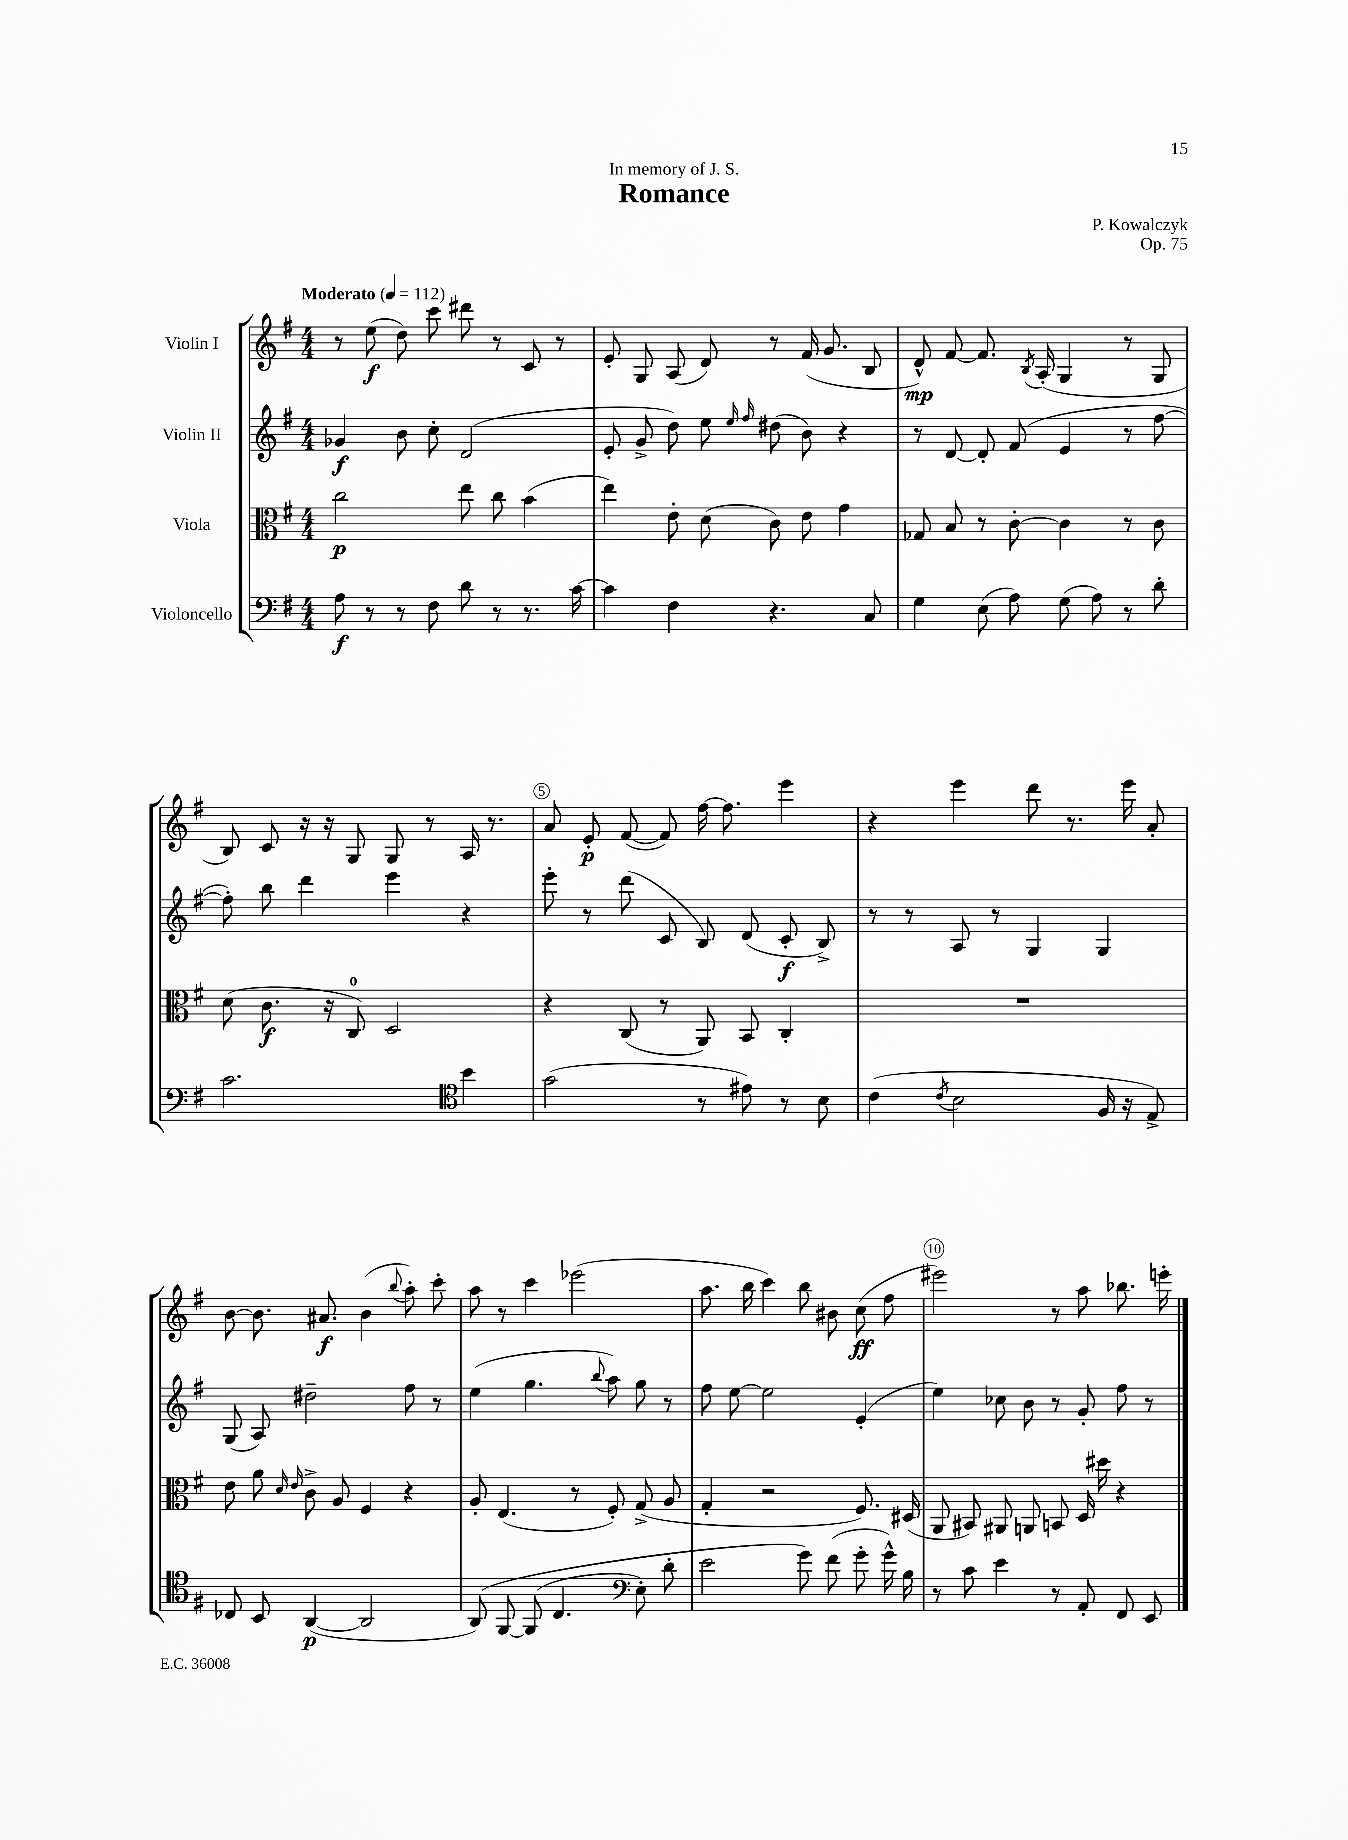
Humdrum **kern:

**kern	**dynam	**kern	**dynam	**kern	**dynam	**kern	**dynam
*part4	*part4	*part3	*part3	*part2	*part2	*part1	*part1
*staff4	*staff4	*staff3	*staff3	*staff2	*staff2	*staff1	*staff1
*I"Violoncello	*	*I"Viola	*	*I"Violin II	*	*I"Violin I	*
*clefF4	*	*clefC3	*	*clefG2	*	*clefG2	*
*k[f#]	*	*k[f#]	*	*k[f#]	*	*k[f#]	*
*M4/4	*	*M4/4	*	*M4/4	*	*M4/4	*
*MM112	*	*MM112	*	*MM112	*	*MM112	*
=1	=1	=1	=1	=1	=1	=1	=1
!	!	!	!	!	!	!LO:TX:a:B:t=Moderato	!
8A\	f	2cc\	p	4g-X/	f	8r	.
8r	.	.	.	.	.	(8ee\	f
8r	.	.	.	8b\	.	8dd\)	.
8F#\	.	.	.	8cc'\	.	8ccc\	.
8d\	.	8ee\	.	(2d/	.	8ddd#X\	.
8r	.	8cc\	.	.	.	8r	.
8.r	.	(4b\	.	.	.	8c/	.
.	.	.	.	.	.	8r	.
[16c\	.	.	.	.	.	.	.
=2	=2	=2	=2	=2	=2	=2	=2
4c\]	.	4ee\)	.	8e'/	.	8e'/	.
.	.	.	.	8g^/	.	8G/	.
4F#\	.	8e'\	.	8dd\)	.	(8A/	.
.	.	(8d\	.	8ee\	.	8d/)	.
.	.	.	.	16qqee/	.	.	.
.	.	.	.	16qqff#/	.	.	.
4.r	.	8c\)	.	(8dd#X\	.	8r	.
.	.	8e\	.	8b\)	.	(16f#/	.
.	.	.	.	.	.	8.g/	.
.	.	4g\	.	4r	.	.	.
8C/	.	.	.	.	.	8B/	.
=3	=3	=3	=3	=3	=3	=3	=3
4G\	.	8G-X/	.	8r	.	8d^^/)	mp
.	.	8B/	.	[8d/	.	[8f#/	.
(8E\	.	8r	.	8d'/]	.	8.f#/]	.
8A\)	.	[8c'\	.	(8f#/	.	.	.
.	.	.	.	.	.	8qB/	.
.	.	.	.	.	.	(16A'/	.
(8G\	.	4c\]	.	4e/	.	4G/	.
8A\)	.	.	.	.	.	.	.
8r	.	8r	.	8r	.	8r	.
8d'\	.	8c\	.	[8ff#\	.	8G/	.
!!LO:LB:g=z
=4	=4	=4	=4	=4	=4	=4	=4
2.c\	.	(8d\	.	8ff#'\])	.	8B/)	.
.	.	8.c\	f	8bb\	.	8c/	.
.	.	.	.	4ddd\	.	16r	.
.	.	16r	.	.	.	16r	.
.	.	8C/)	.	.	.	8G/	.
.	.	2D/	.	4eee\	.	8G/	.
.	.	.	.	.	.	8r	.
*clefC4	*	*	*	*	*	*	*
4b\	.	.	.	4r	.	16A/	.
.	.	.	.	.	.	8.r	.
=5	=5	=5	=5	=5	=5	=5	=5
(2g\	.	4r	.	8eee'\	.	8a/	.
.	.	.	.	8r	.	8e'/	p
.	.	(8C/	.	(8ddd\	.	([8f#/	.
.	.	8r	.	8c/	.	8f#/])	.
8r	.	8AA/)	.	8B/)	.	[16ff#\	.
.	.	.	.	.	.	8.ff#\]	.
8e#X\)	.	8BB/	.	(8d/	.	.	.
8r	.	4C'/	.	8c'/	f	4eee\	.
8B\	.	.	.	8B^/)	.	.	.
=6	=6	=6	=6	=6	=6	=6	=6
(4c\	.	1r	.	8r	.	4r	.
.	.	.	.	8r	.	.	.
8qc/	.	.	.	.	.	.	.
2B\	.	.	.	8A/	.	4eee\	.
.	.	.	.	8r	.	.	.
.	.	.	.	4G/	.	8ddd\	.
.	.	.	.	.	.	8.r	.
16F#/	.	.	.	4G/	.	.	.
16r	.	.	.	.	.	16eee\	.
8E^/)	.	.	.	.	.	8a'/	.
!!LO:LB:g=z
=7	=7	=7	=7	=7	=7	=7	=7
8C-X/	.	8e\	.	(8G/	.	[8b\	.
8BB/	.	8a\	.	8A/)	.	8.b\]	.
.	.	16qqd/	.	.	.	.	.
.	.	16qqe/	.	.	.	.	.
([4AA/	p	8c^\	.	2dd#X~\	.	.	.
.	.	.	.	.	.	8.a#X/	f
.	.	8A/	.	.	.	.	.
2AA/]	.	4F#/	.	.	.	(4b\	.
.	.	.	.	.	.	8qqbb/	.
.	.	4r	.	8ff#\	.	8aa'\)	.
.	.	.	.	8r	.	8ccc'\	.
=8	=8	=8	=8	=8	=8	=8	=8
(8AA/)	.	8A'/	.	(4ee\	.	8aa\	.
[8FF#/	.	(4.E/	.	.	.	8r	.
(8FF#/]	.	.	.	4.gg\	.	4ccc\	.
4.C/	.	.	.	.	.	.	.
.	.	8r	.	.	.	(2eee-X\	.
.	.	.	.	8qqbb/	.	.	.
.	.	8F#'/)	.	8aa\)	.	.	.
*clefF4	*	*	*	*	*	*	*
8E'\)	.	(8G^/	.	8gg\	.	.	.
8d'\	.	8A/	.	8r	.	.	.
=9	=9	=9	=9	=9	=9	=9	=9
2e\	.	4G'/	.	8ff#\	.	8.aa\	.
.	.	.	.	[8ee\	.	.	.
.	.	.	.	.	.	16bb\	.
.	.	2r	.	2ee\]	.	4ccc\)	.
8g\)	.	.	.	.	.	8bb\	.
(8f#\	.	.	.	.	.	8b#X\	.
8g'\	.	8.F#/)	.	(4e'/	.	(8cc\	ff
16g^^\)	.	.	.	.	.	8ff#\	.
16B\	.	(16D#X/	.	.	.	.	.
=10	=10	=10	=10	=10	=10	=10	=10
8r	.	8AA/	.	4ee\)	.	2eee#X\)	.
8c\	.	8BB#X/)	.	.	.	.	.
4e\	.	8AA#X/	.	8cc-X\	.	.	.
.	.	8AAn/	.	8b\	.	.	.
8r	.	8BBn/	.	8r	.	8r	.
8AA'/	.	16D/	.	8g'/	.	8aa\	.
.	.	16dd#X\	.	.	.	.	.
8FF#/	.	4r	.	8ff#\	.	8.bb-X\	.
8EE/	.	.	.	8r	.	.	.
.	.	.	.	.	.	16eeen'\	.
==	==	==	==	==	==	==	==
*-	*-	*-	*-	*-	*-	*-	*-
